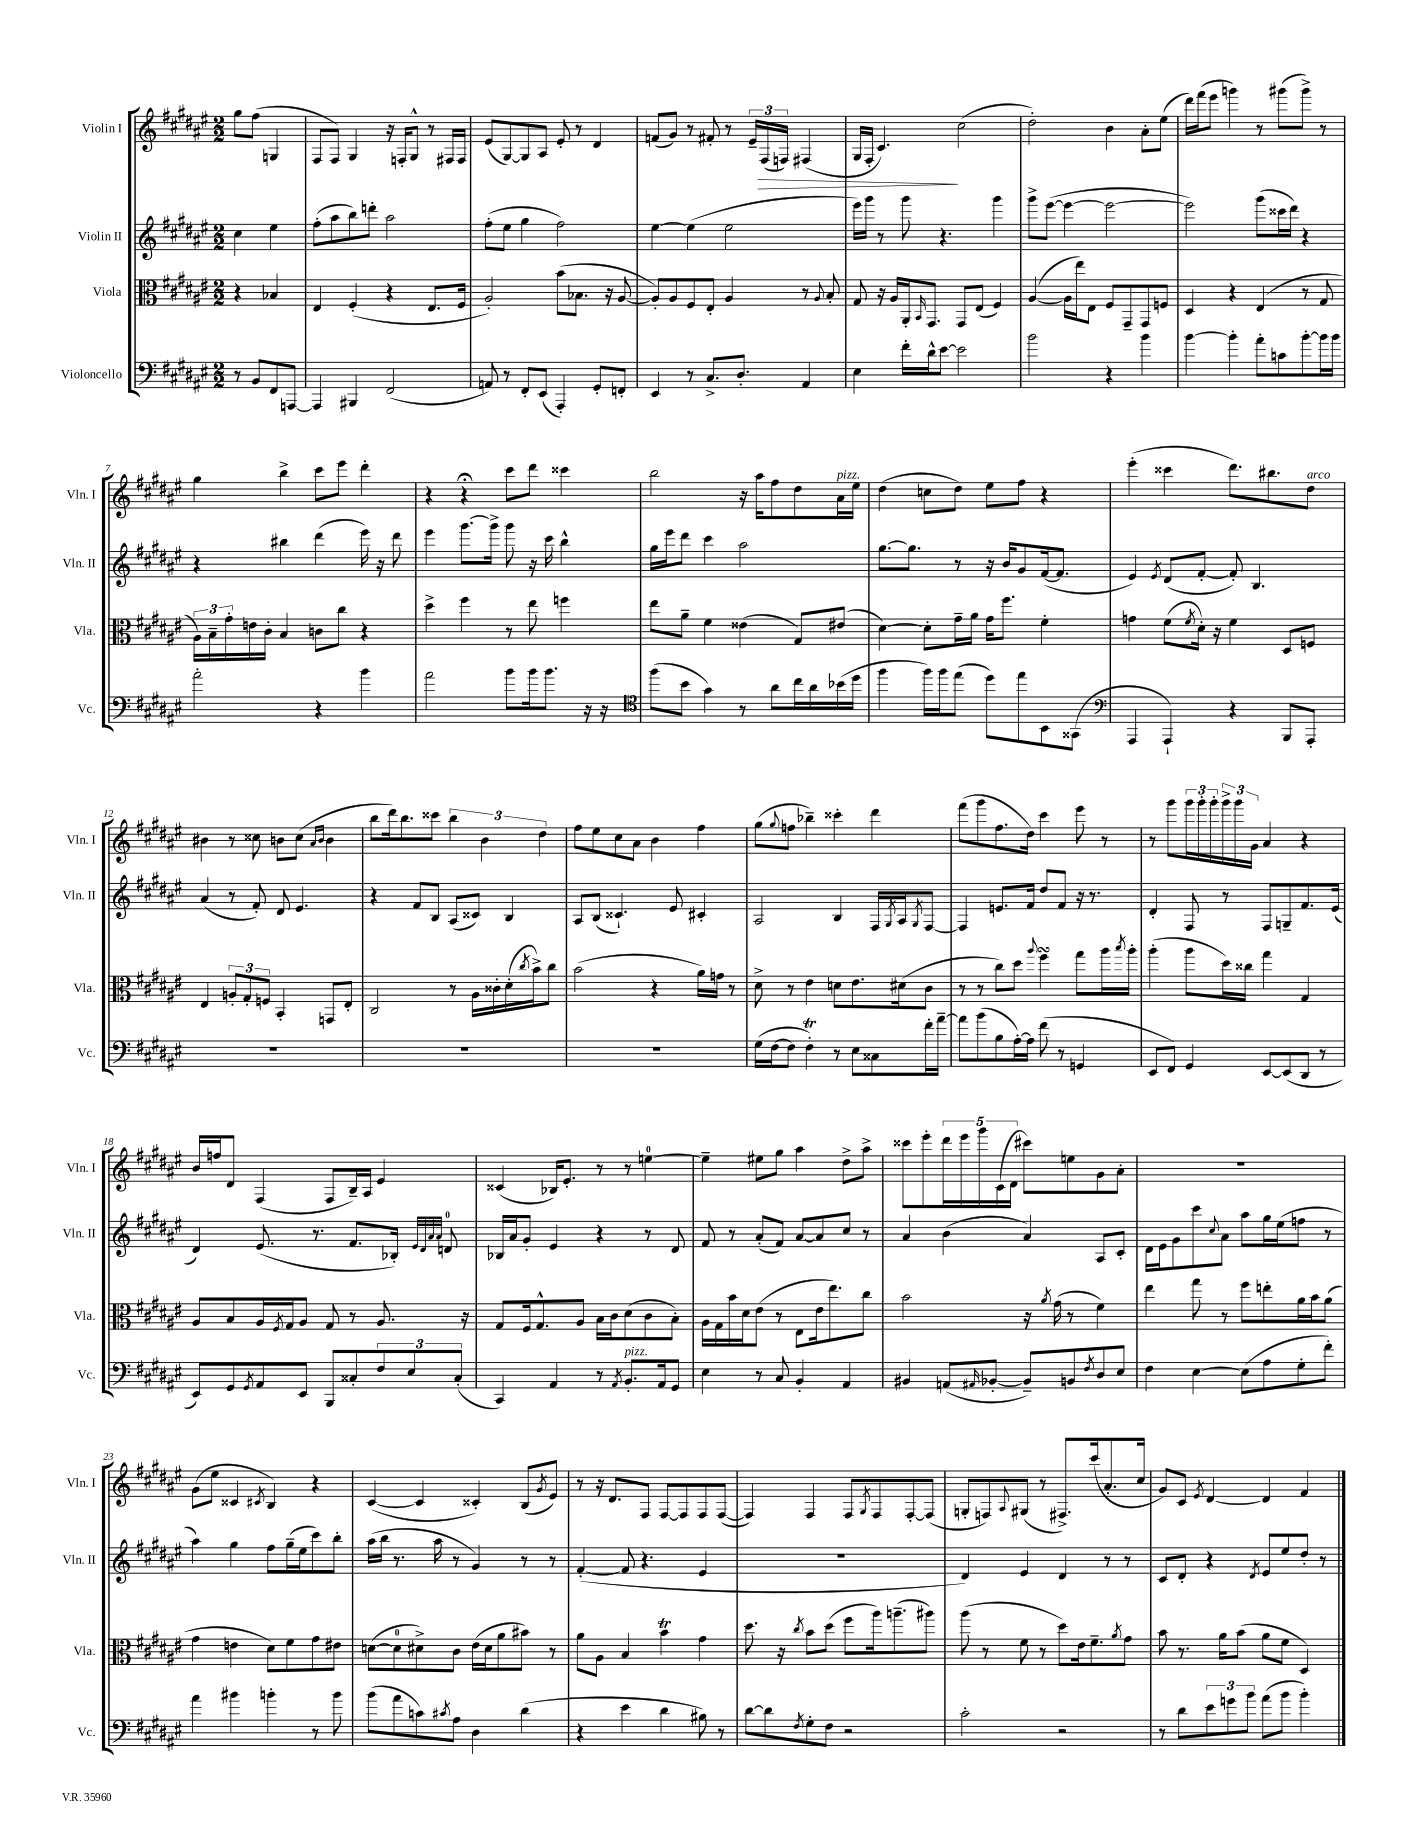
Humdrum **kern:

**kern	**kern	**kern	**kern
*staff4	*staff3	*staff2	*staff1
*clefF4	*clefC3	*clefG2	*clefG2
*k[f#c#g#d#a#e#]	*k[f#c#g#d#a#e#]	*k[f#c#g#d#a#e#]	*k[f#c#g#d#a#e#]
*M2/2	*M2/2	*M2/2	*M2/2
8r	4r	4cc#\	8gg#\L
8BB/L	.	.	(8ff#\J
8FF#/	4B-/	4ee#\	4G/
[8AAA/J	.	.	.
=	=	=	=
4AAA/]	4E#/	(8ff#'\L	8F#/L
.	.	8aa#\	8F#/J)
4BBB#/	(4F#'/	8bb\)	4G#/
.	.	8ddd'\J	.
(2FF#/	4r	2aa#\	16r
.	.	.	16F'/LK
.	.	.	8G#^^/J
.	8.E#/L	.	8r
.	.	.	16F#/LL
.	16F#/Jk	.	16F#/JJ
=	=	=	=
8AA/)	2A#'/)	(8ff#'\L	(8e#/L
8r	.	8ee#\J	[8G#/)
8FF#'/L	.	4gg#\	8G#/]
(8EE#/J	.	.	8A#/J
4AAA#'/)	(8b\L	2ff#\)	8e#'/
.	8.B-\J	.	8r
8GG#'/L	.	.	4d#/
.	16r	.	.
8FF'/J	[8A#/	.	.
=	=	=	=
4EE#/	8A#'/]L)	[4ee#\	(8f/L
.	8A#/	.	8g#/J)
8r	8F#/	(4ee#\]	8r
8.C#^/L	8E#'/J	.	8f#'/
.	4A#/	2ee#\	8r
8.D#'/J	.	.	.
.	.	.	24e#~/LL
.	.	.	(24F#/
.	.	.	24F/JJ)
4AA#/	8r	.	(4F#/
.	8qqA#/	.	.
.	8B'/	.	.
=	=	=	=
4E#\	8G#/	16eee#\LL)	16G#/LL
.	.	16ggg#\JJ	16F#'/JJ
.	16r	8r	4.c#/)
.	16A#/LL	.	.
16f#'\LL	16AA#'/J	8ggg#\	.
.	16qqBB/	.	.
16d#^^\J	8.GG#/J	.	.
[8e#\J	.	4.r	.
2e#\]	8GG#/L	.	(2cc#\
.	(8E#/J	.	.
.	4F#/)	4ggg#\	.
=	=	=	=
2b\	([4A#/	8ggg#^\L	2dd#'\)
.	.	([8eee#\J	.
.	16A#\]LL	4eee#\_	.
.	16ee#\J)	.	.
.	8E#\J	.	.
4r	8F#/L	2eee#\_	4b\
.	8GG#~/	.	.
4b\	8GG#/	.	8a#'\L
.	8F/J	.	(8ee#\J
=	=	=	=
[4b\	4D#/	2eee#\])	16ddd#\LL)
.	.	.	(16fff#\J
.	.	.	8eee#\J
4b'\]	4r	.	4ggg\)
8a#'\L	(4E#/	(8ggg#\L	8r
8c\	.	16ccc##\L	(8ggg#\L
.	.	16ddd#\JJ)	.
[8b'\	8r	4r	8ggg#^\J)
16b\]L	8G#/	.	8r
16b\JJ	.	.	.
=	=	=	=
2a#'\	24A#\LL)	4r	4gg#\
.	24B~\	.	.
.	24g#'\	.	.
.	16e\	.	.
.	16c#'\JJ	.	.
.	4B/	4bb#\	4bb^\
4r	8c\L	(4ddd#\	8ccc#\L
.	8cc#\J	.	8eee#\J
4b\	4r	16eee#\)	4ddd#'\
.	.	16r	.
.	.	8ddd#\	.
=	=	=	=
2a#\	4dd#^\	4eee#\	4r
.	4ff#\	[8.ggg#\L	4r;
.	.	16ggg#^\]Jk	.
8b\L	8r	8ggg#\	8ccc#\L
16b\k	8ee#\	16r	8ddd#\J
8.b\J	.	16ccc#\	.
.	4ff\	4bb^^\	4ccc##\
16r	.	.	.
16r	.	.	.
=	=	=	=
*clefC4	*	*	*
(8ff#\L	8ee#\L	16gg#\LL	2bb\
.	.	16eee#\J	.
8b\J	8a#~\J	8ddd#\J	.
4g#\)	4f#\	4ccc#\	.
8r	(4e##\	2aa#\	16r
.	.	.	16aa#\LK
8a#\L	.	.	8ff#\
16cc#\L	8G#/L)	.	8dd#\
16a#\	.	.	.
(16b-\	(8e#/J	.	16a#\L
16dd#\JJ	.	.	16ee#\JJ
=	=	=	=
4ff#\	[4d#\)	[8.gg#\L	(4dd#\
.	.	8.gg#\]J	.
16ff#\LL)	8d#'\]L	.	8cc\L
16ff#\J	.	.	.
(8ee#\J	16g#~\L	8r	8dd#\J)
.	16a#\JJ	.	.
8dd#\L)	16g#\LK	16r	8ee#\L
.	8.ff#\J	16b/LK	.
8ee#\	.	8g#/	8ff#\J
8BB\	4f#'\	([16f#/k	4r
.	.	8.f#/]J	.
(8GG##\J	.	.	.
=	=	=	=
*clefF4	*	*	*
4AAA#/	4g\	4e#/)	(4eee#'\
.	.	8qe#/	.
4AAA#`/)	(8f#\L	(8d#/L	4ccc##\
.	8qf#/	.	.
.	16d#'\Jk)	[8f#'/J	.
.	16r	.	.
4r	4f#\	8f#'/])	8.ddd#\L)
.	.	4.B/	.
.	.	.	8.bb#\
8BBB/L	8D#/L	.	.
8AAA#'/J	8F/J	.	8dd#\J
=	=	=	=
1r	4E#/	(4a#/	4b#\
.	12A'/L	8r	8r
.	12G#'/	.	.
.	.	8f#'/)	8cc##\
.	12F/J	.	.
.	4BB'/	8d#/	8b\L
.	.	4.e#/	(8cc##\J
.	.	.	16qqa#/LL
.	.	.	16qqb/JJ
.	8GG/L	.	4b\
.	8E#'/J	.	.
=	=	=	=
1r	2C#/	4r	8bb\L
.	.	.	16ddd#\k)
.	.	.	8.bb\
.	.	8f#/L	.
.	.	8B/J	8ccc##\J
.	8r	(8A#/L	6bb\
.	16A#\LL	8c##/J)	.
.	.	.	6b\
.	16c##'\	.	.
.	(16d#'\	4B/	.
.	8qcc#/	.	.
.	16b^\J)	.	.
.	.	.	6dd#\
.	8cc#\J	.	.
=	=	=	=
1r	(2b\	8A#/L	8ff#\L
.	.	(8B/J	8ee#\
.	.	4.c##`/)	8cc#\
.	.	.	8a#\J
.	4r	.	4b\
.	.	8e#/	.
.	16a#\LL)	4c#'/	4ff#\
.	16g\JJ	.	.
.	8r	.	.
=	=	=	=
(16G#\LL	8d#^\	2A#/	(8gg#\L
[16F#\J	.	.	.
.	.	.	8qqgg#/
8F#\]J	8r	.	8ff\J
4F#'\)	4e#\	.	4bb-~\)
8r	8d\L	4B/	4ccc##'\
8E#\L	8.e#\	.	.
8C##\	.	16F#/LL	4ddd#\
.	.	8qG#/	.
.	(16d#\k	16A#/J	.
.	.	8qG#/	.
16f#'\L	8c#\J	[8F#/J	.
[16a#~\JJ	.	.	.
=	=	=	=
8a#\]L	8r	4F#/]	(8fff#\L
(8b\	8r	.	8ggg#\
8B\	8cc#\L)	8.e/L	8.ff#\
[16A#'\L)	8dd#\J	.	.
16A#\]JJ	.	16f#/Jk	16dd#\Jk)
.	8qqaa#/	.	.
(8f#\	4ff#\	8dd#/L	4ccc#\
8r	.	8f#/J	.
4GG/	8gg#\L	16r	8eee#\
.	.	8.r	.
.	16aa#\L	.	8r
.	8qbb/	.	.
.	16aa#'\JJ	.	.
=	=	=	=
8EE#/L	(4aa#'\	4d#'/	8r
8FF#/J)	.	.	8ggg#\L
4GG#/	8aa#\L	8F#/	24ggg#\L
.	.	.	24ggg#'\
.	.	.	24ggg#'\
.	16dd#\L)	8r	24ggg#^\
.	.	.	24ggg#\
.	16cc##\JJ	.	.
.	.	.	24g#\JJ
[8EE#/L	4gg#\	8F#/L	4a#/
(8EE#/]	.	8G~/	.
8DD#/J	4G#/	8.f#/	4r
8r	.	.	.
.	.	(16e#/Jk	.
=	=	=	=
8EE#/L)	8A#/L	4d#/)	16b/LL
.	.	.	16ff/J
8GG#/	8B/	.	8d#/J
8qGG#/	.	.	.
8AA#/	16A#/L	(8.e#/	(4F#/
.	8qF#/	.	.
.	16G#/J	.	.
8EE#/J	8A#/J	.	.
.	.	8.r	.
8BBB/L	8G#/	.	8F#/L
8C##'/	8r	8.f#/L	16B~/L)
.	.	.	16A#/JJ
12F#/	8.A#/	.	4e#/
.	.	16B-'/Jk)	.
12E#/	.	.	.
.	.	32qqe#/LLL	.
.	.	32qqd#/	.
.	.	32qqa#/	.
.	.	32qqa#/JJJ	.
.	.	8d/	.
(12C##'/J	.	.	.
.	16r	.	.
=	=	=	=
4CC#/)	8G#/L	16B-/LL	(4c##/
.	.	16a#/J	.
.	16F#/k	8g#'/J	.
.	8.G#^^/	.	.
4AA#/	.	4e#/	16B-/LK)
.	.	.	8.e#'/J
.	8A#/J	.	.
8r	16B\LL	4r	8r
.	16c#\J	.	.
8qAA#/	.	.	.
8.BB'/L	(8d#\	.	8r
.	8c#\	8r	[4ee\
16AA#/k	.	.	.
8GG#/J	8B'\J)	8d#/	.
=	=	=	=
4E#\	16A#\LL	8f#/	4ee~\]
.	16G#\	.	.
.	16b\	8r	.
.	16d#\J	.	.
8r	(8e#\J	(8a#'/L	8ee#\L
8C#/	8r	8f#/J)	8gg#\J
4BB'/	8E#\L	[8a#/L	4aa#\
.	16e#\k	8a#/]	.
.	8.ee#\)	.	.
4AA#/	.	8cc#/J	8dd#^\L
.	8cc#\J	8r	8aa#^\J
=	=	=	=
4BB#/	2b\	4a#/	8ccc##\L
.	.	.	8eee#'\
(8AA/L	.	(4b\	20ddd#\L
.	.	.	20eee#\
.	.	.	20ggg#\
16qqAA#/	.	.	.
[8BB-'/J	.	.	.
.	.	.	(20c#\
.	.	.	20d#\JJ
8BB-~/]L)	16r	4a#/)	8ccc#\L)
.	8qa#/	.	.
.	(16g#\	.	.
8BB/	8r	.	8ee\
8qF#/	.	.	.
8D#/	4f#\)	8A#/L	8g#\
8E#/J	.	8c#'/J	8a#'\J
=	=	=	=
4F#\	4ee#\	16d#\LL	1r
.	.	16e#\J	.
.	.	8g#\	.
[4E#\	8gg#\	8ccc#\	.
.	.	8qqcc#/	.
.	8r	8a#\J	.
(8E#\]L	8ff#\L	8aa#\L	.
8A#\	8ee'\	16gg#\L	.
.	.	(16ee#\J	.
8G#'\	16a#\L	8ff\J	.
.	16b\J	.	.
8f#'\J)	(8a#\J	8r	.
=	=	=	=
4a#\	4g#\	4aa#\)	(8g#\L
.	.	.	8ee#\J
4b#\	4e\	4gg#\	4c##/
.	.	.	8qc#/
4b'\	8d#\L)	8ff#\L	4B/)
.	8f#\	(16gg#~\L	.
.	.	16ee#\J	.
8r	8g#\	8ccc#\)	4r
8b\	8e#\J	8bb'\J	.
=	=	=	=
(8b\L	([8d\L	(16aa#\LL	([4c#/
.	.	16bb\JJ	.
8a#\	8d\]	8.r	.
8c\)	8d#^\)	.	4c#/]
.	.	16aa#\	.
8qc#/	.	.	.
8A#\J	8c#\J	8r	.
4D#\	(16e#\LL	4g#/)	4c##'/)
.	16d#\J	.	.
.	8a#\	.	.
(4d#\	8b#\J)	8r	(8B/L
.	.	.	8qg#/
.	8r	8r	8e#/J)
=	=	=	=
4r	8a#\L	([4f#'/	8r
.	8A#\J	.	16r
.	.	.	8.d#/L
4e#\	4B/	8f#/]	.
.	.	4.r	8F#/J
4d#\	4b\	.	[8F#/L
.	.	.	8F#/]
8B#\)	4g#\	4e#/	8F#/
8r	.	.	([8F#/J
=	=	=	=
[8d#\L	8.dd#\	1r	4F#/])
8d#\]	.	.	.
.	16r	.	.
8qF#/	8qcc#/	.	.
8G#'\	8b\L	.	4F#/
8F#\J	(8dd#\J	.	.
2r	8ff#\L	.	8F#/L
.	.	.	8qG#/
.	16aa#\k)	.	8F#/
.	(8.aa~\	.	.
.	.	.	[8F#'/
.	8aa#\J)	.	(8F#/]J
=	=	=	=
2c#'\	(8aa#\	4d#/)	8G'/L
.	8r	.	8F/)
.	.	.	8qqA#/
.	8f#\	4e#/	(8G#/J
.	8r	.	8r
2r	8dd#\L)	4d#/	8.F#^/L)
.	16e#\k	.	.
.	8.f#~\	.	(16ccc#/k
.	.	8r	8.a#'/
.	8qa#/	.	.
.	8g#\J	8r	.
.	.	.	16cc#/Jk
=	=	=	=
8r	8b\	8c#/L	8g#/L)
8d#\L	8.r	8d#'/J	8c#/J
.	.	.	8qe#/
12e#\	.	4r	[4d#/
.	16a#\LK	.	.
12g\	.	.	.
.	(8b\J	.	.
12b\J	.	.	.
.	.	8qd#/	.
(8a#\L	8a#\L	8e#/L	4d#/]
8b\J	8f#\J	8ee#/	.
4b'\)	4D#/)	8dd#'/J	4f#/
.	.	8r	.
==	==	==	==
*-	*-	*-	*-
